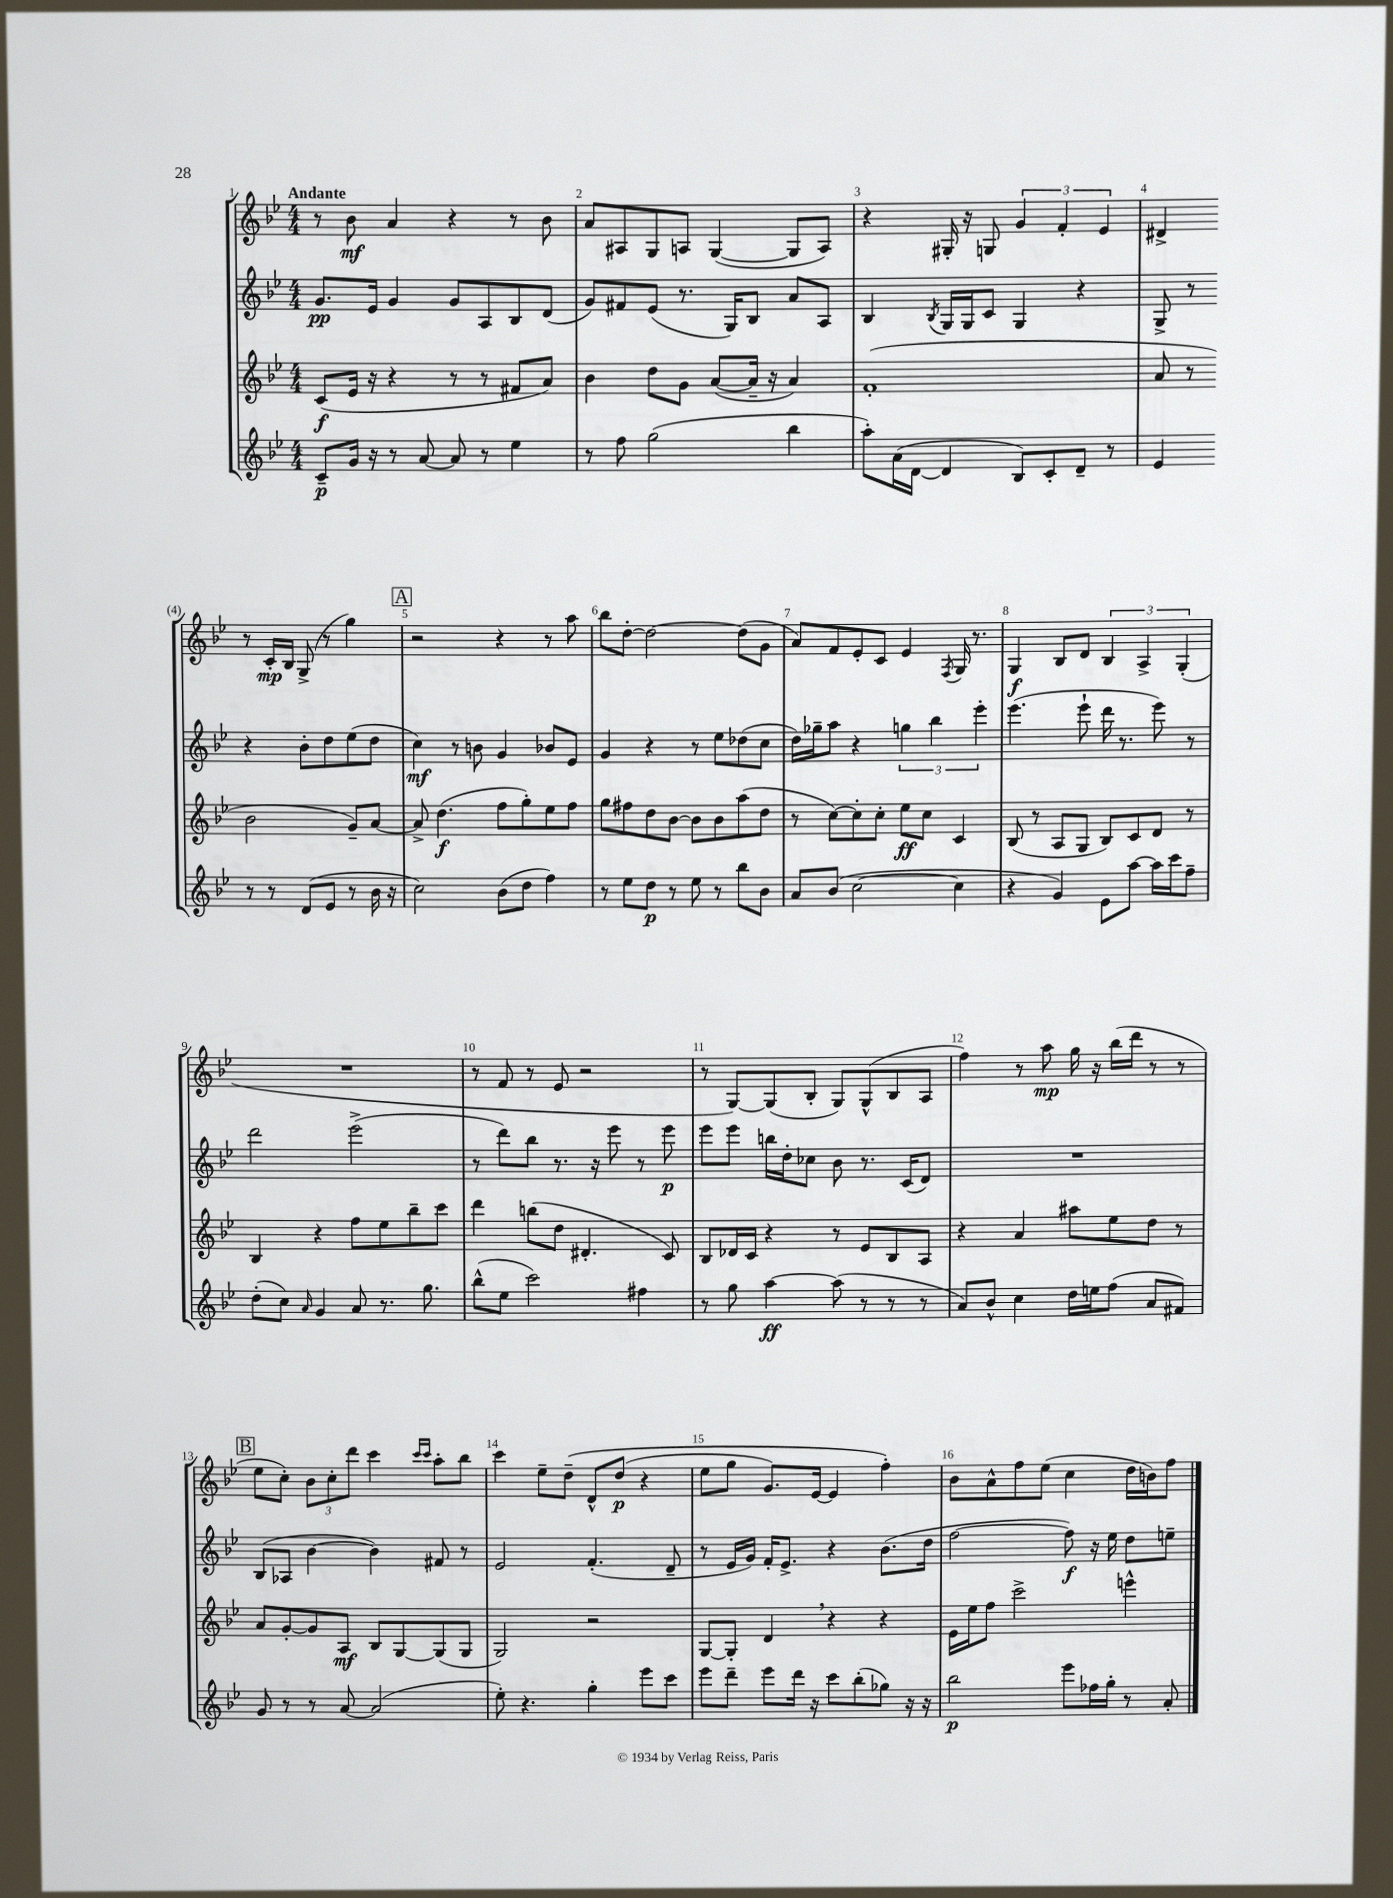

**kern	**kern	**kern	**kern
*staff4	*staff3	*staff2	*staff1
*clefG2	*clefG2	*clefG2	*clefG2
*k[b-e-]	*k[b-e-]	*k[b-e-]	*k[b-e-]
*M4/4	*M4/4	*M4/4	*M4/4
8c~/L	(8c/L	8.g/L	8r
16g/Jk	16e-/Jk	.	8b-\
16r	16r	16e-/Jk	.
8r	4r	4g/	4a/
[8a/	.	.	.
8a/]	8r	8g/L	4r
8r	8r	8A/	.
4ee-\	8f#/L	8B-/	8r
.	8a/J)	(8d/J	8b-\
=	=	=	=
8r	4b-\	8g/L)	8a/L
8ff\	.	8f#/	8A#/
(2gg\	8dd\L	(8e-/J	8G/
.	8g\J	8.r	8A/J
.	([8a/L	.	([4G/
.	.	16G/LK)	.
.	16a~/]Jk	8B-/J	.
.	16r	.	.
4bb-\	4a/)	8a/L	8G/]L
.	.	8A/J	8A/J)
=	=	=	=
8aa'\L)	(1f'	4B-/	4r
(16a\L	.	.	.
[16d\JJ	.	.	.
.	.	8qB-/	.
4d/]	.	16G/LL	16G#'/
.	.	16G/J	16r
.	.	8c/J	8G/
8B-/L)	.	4G/	6g/
8c'/	.	.	.
.	.	.	6f'/
8d~/J	.	4r	.
.	.	.	6e-/
8r	.	.	.
=	=	=	=
4e-/	8a/	8G^/	4d#^/
.	8r	8r	.
8r	2b-\	4r	8r
8r	.	.	16c'/LL
.	.	.	16B-/JJ
(8d/L	.	8b-'\L	(8G^/
8e-/J	.	8dd\	8r
8r	8g~/L)	(8ee-\	4gg\)
16b-\	[8a/J	8dd\J	.
16r	.	.	.
=	=	=	=
2cc\)	8a^/]	4cc\)	2r
.	(4.dd\	.	.
.	.	8r	.
.	.	8b\	.
(8b-\L	8ff\L	4g/	4r
8dd\J	8gg'\)	.	.
4ff\)	8ee-\	8b-/L	8r
.	8ff\J	8e-/J	8aa\
=	=	=	=
8r	8gg\L	4g/	8bb-\L
8ee-\L	8ff#\	.	[8dd'\J
8dd\J	8dd\	4r	2dd\_
8r	[8b-\J	.	.
8ee-\	8b-\]L	8r	.
8r	8b-\	8ee-\L	.
8bb-\L	(8aa\	(8dd-\	(8dd\]L
8b-\J	8dd\J	8cc\J	8g\J
=	=	=	=
8a/L	8r	16dd\LL)	8a/L)
.	.	16gg-~\J	.
(8b-/J	[8cc\L)	8aa\J	8f/
[2cc\	8cc'\]	4r	8e-'/
.	8cc'\J	.	8c/J
.	8ee-\L	6gg\	4e-/
.	8cc\J	.	.
.	.	6bb-\	.
.	.	.	8qF/
4cc\]	4c/	.	16G/
.	.	.	8.r
.	.	6eee-'\	.
=	=	=	=
4r	(8B-/	(4.eee-\	4G/
.	8r	.	.
4g/)	8A/L	.	8B-/L
.	8G/J	8eee-`\	8d/J
8e-\L	8B-/L)	16ddd\	6B-/
.	.	8.r	.
[8aa\J	8c/	.	.
.	.	.	6A^/
16aa\]LL	8d/J	8eee-\)	.
16ccc\J	.	.	.
.	.	.	(6G'/
8ff~\J	8r	8r	.
=	=	=	=
(8dd'\L	4B-/	2ddd\	1r
8cc\J)	.	.	.
16qqa/	.	.	.
4g/	4r	.	.
8a/	8ff\L	(2eee-^\	.
8.r	8ee-\	.	.
.	8bb-~\	.	.
8.gg\	.	.	.
.	8ccc\J	.	.
=	=	=	=
(8bb-^^\L	4ddd\	8r	8r
8ee-\J	.	8ddd\L)	8f/
2ccc\)	(8bb\L	8bb-\J	8r
.	8dd\J	8.r	8e-/
.	4.d#'/	.	2r
.	.	16r	.
.	.	8eee-\	.
4ff#\	.	8r	.
.	8c/)	8eee-\	.
=	=	=	=
8r	8B-/L	8eee-\L	8r
8gg\	16d-/L	8eee-\J	[8G/L)
.	16c/JJ	.	.
[4aa\	4r	16bb\LL	(8G/]
.	.	16dd'\J	.
.	.	8cc-\J	8B-'/J
(8aa\]	8r	8b-\	8G/L)
8r	8e-/L	8.r	(8G^^/
8r	8B-/	.	8B-/
.	.	(16c/LK	.
8r	8A/J	8d/J)	8A/J
=	=	=	=
8a/L)	4r	1r	4ff\)
8b-^^/J	.	.	.
4cc\	4a/	.	8r
.	.	.	8aa\
16dd\LL	8aa#\L	.	16gg\
16ee\J	.	.	16r
(8ff\J	8ee-\	.	(16bb-\LL
.	.	.	16ddd\JJ
8a/L	8dd\J	.	8r
8f#/J)	8r	.	8r
=	=	=	=
8g/	8a/L	(8B-/L	8ee-\L
8r	[8g'/	8A-/J	8cc'\J)
8r	8g/]	[4b-\	12b-\L
.	.	.	12cc'\
[8a/	8A/J	.	.
.	.	.	12ddd\J
(2a/]	8B-/L	4b-\])	4ccc\
.	[8G/	.	.
.	.	.	16qqccc/LL
.	.	.	16qqccc/JJ
.	(8G/]	8f#/	8aa'\L
.	8G/J	8r	8bb-\J
=	=	=	=
8ee-'\)	2G/)	2e-/	4ccc\
4.r	.	.	.
.	.	.	8ee-~\L
.	.	.	&(8dd~\J
4gg'\	2r	(4.f'/	8d^^/L
.	.	.	(8dd/J
8eee-\L	.	.	4r
8ccc\J	.	8d~/	.
=	=	=	=
8eee-\L	[8G/L	8r	8ee-\L
8ddd~\J	8G'/]J	16e-/LL	8gg\J
.	.	16g/JJ)	.
8eee-\L	4d/	16f'/LK	8.g/L)
.	.	8.e-^/J	.
16ddd\Jk	.	.	.
16r	.	.	[16e-/Jk
8ccc\L	4r	4r	4e-/]
(8bb-'\	.	.	.
8gg-\J)	4r	(8.b-\L	4ff'\&)
16r	.	.	.
16r	.	16dd\Jk	.
=	=	=	=
2bb-\	16e-\LL	[2ff\	8b-\L
.	16ee-\J	.	.
.	8ff\J	.	8a^^\
.	2ccc^\	.	8ff\
.	.	.	(8ee-\J
8eee-\L	.	8ff\])	4cc\
16ff-\L	.	16r	.
16gg'\JJ	.	16ee-\	.
8r	4eee^^\	8dd\L	16dd\LL
.	.	.	16b\J)
8a'/	.	8ee~\J	8ff\J
==	==	==	==
*-	*-	*-	*-
